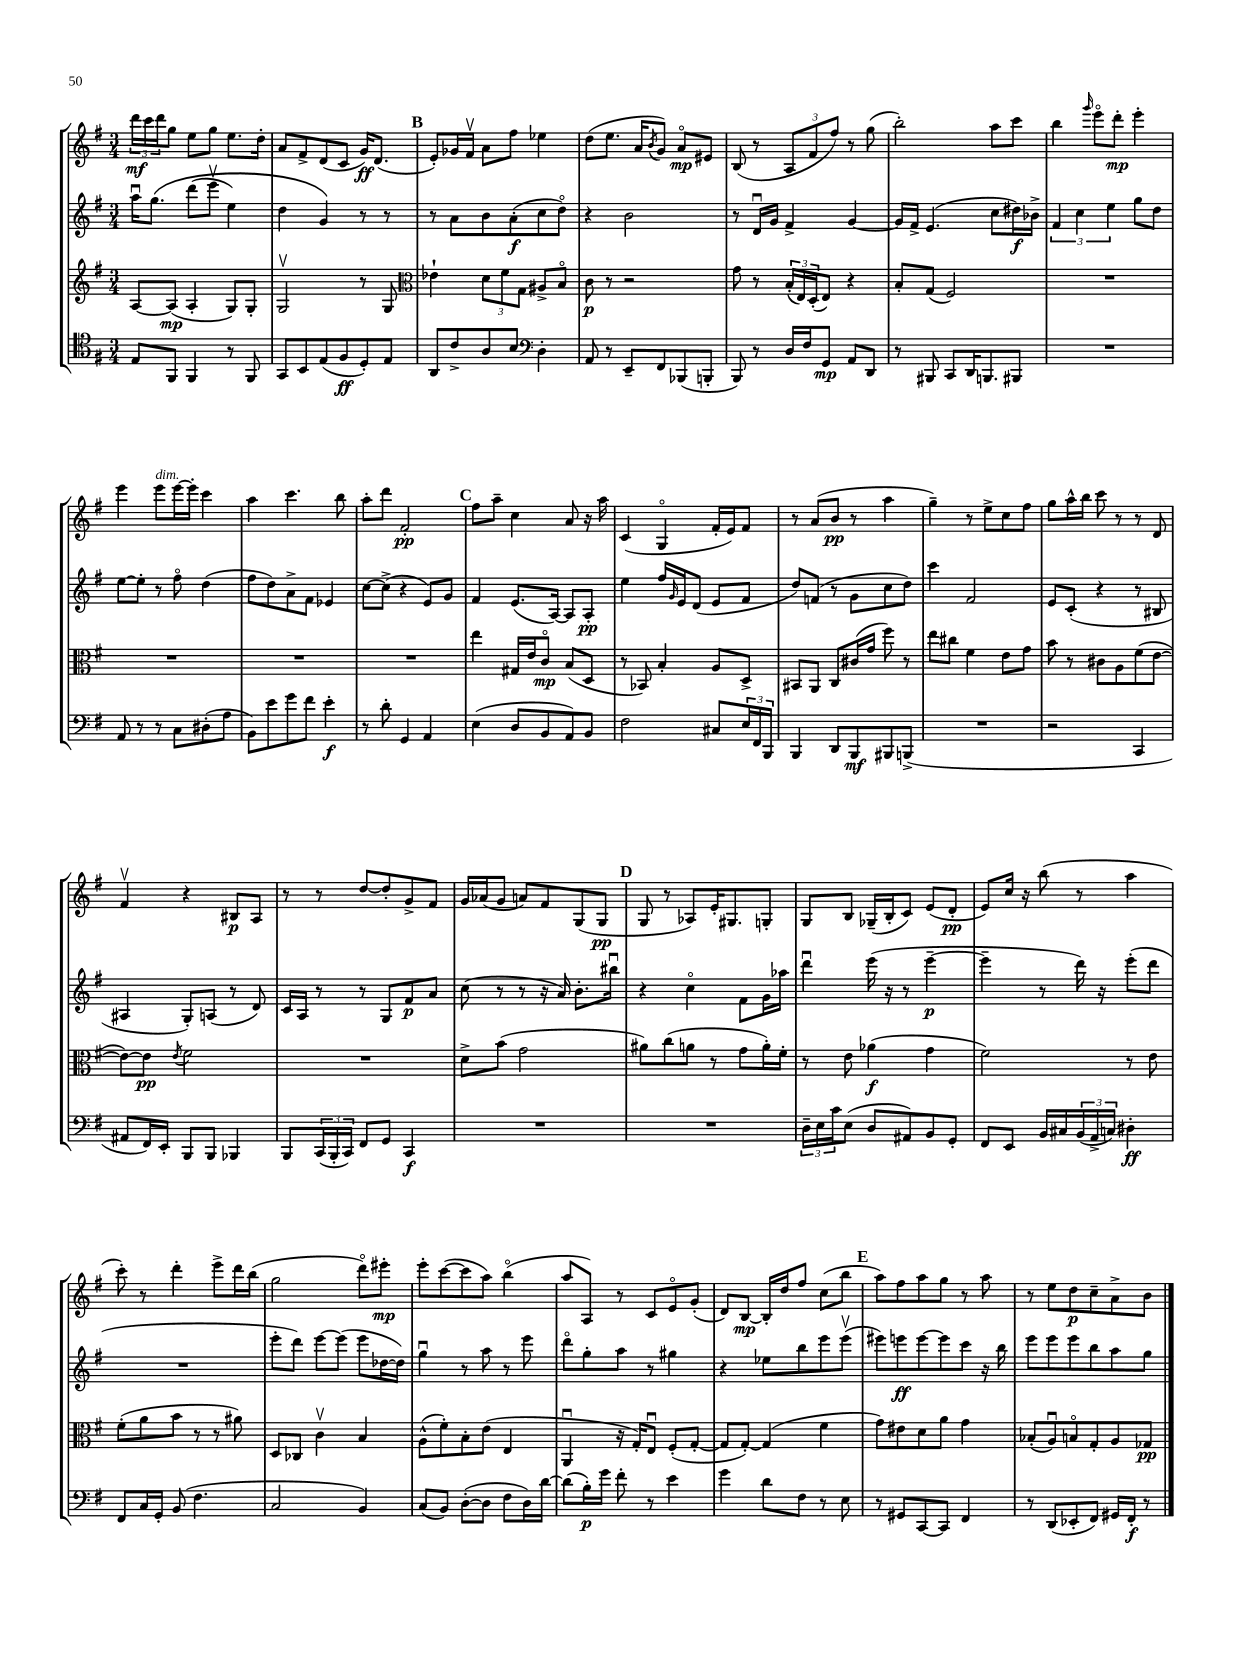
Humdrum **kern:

**kern	**dynam	**kern	**dynam	**kern	**dynam	**kern	**dynam
*part4	*part4	*part3	*part3	*part2	*part2	*part1	*part1
*staff4	*staff4	*staff3	*staff3	*staff2	*staff2	*staff1	*staff1
*clefC4	*	*clefG2	*	*clefG2	*	*clefG2	*
*k[f#]	*	*k[f#]	*	*k[f#]	*	*k[f#]	*
*M3/4	*	*M3/4	*	*M3/4	*	*M3/4	*
=40	=40	=40	=40	=40	=40	=40	=40
8E/L	.	[8A/L	.	16aau\KL	.	24ddd\LL	mf
.	.	.	.	.	.	24ccc\	.
.	.	.	.	(8.gg\J	.	.	.
.	.	.	.	.	.	24ddd\J	.
8FF#/J	.	(8A/J]	mp	.	.	8gg\J	.
4FF#/	.	4A'/	.	(8ddd\L	.	8ee\L	.
.	.	.	.	8eeev\J	.	8gg\J	.
8r	.	8G/L)	.	4ee\)	.	8.ee\L	.
8FF#/	.	8G'/J	.	.	.	.	.
.	.	.	.	.	.	16dd'\Jk	.
=41	=41	=41	=41	=41	=41	=41	=41
8GG/L	.	2Gv/	.	4dd\	.	8a/L	.
8BB/	.	.	.	.	.	8f#^/	.
(8E/	.	.	.	4g/)	.	(8d/	.
8F#/	ff	.	.	.	.	8c/J	.
8D'/)	.	8r	.	8r	.	16g/KL)	ff
.	.	.	.	.	.	(8.d/J	.
8E/J	.	8G/	.	8r	.	.	.
!!LO:REH:place=s1:t=B
=42	=42	=42	=42	=42	=42	=42	=42
*	*	*clefC3	*	*	*	*	*
8AA/L	.	4e-X`\	.	8r	.	8e'/L)	.
8c^/	.	.	.	8a\L	.	16g-X/L	.
.	.	.	.	.	.	16f#v/JJ	.
8A/	.	12d\L	.	8b\	.	8a\L	.
.	.	12f#\	.	.	.	.	.
8B/J	.	.	.	(8a'\	f	8ff#\J	.
.	.	12G\J	.	.	.	.	.
*clefF4	*	*	*	*	*	*	*
4D'\	.	8A#X^/L	.	8cc\	.	4ee-X\	.
.	.	8B/J	.	8dd\J)	.	.	.
=43	=43	=43	=43	=43	=43	=43	=43
8AA/	.	8c\	p	4r	.	(8dd\L	.
8r	.	8r	.	.	.	8.ee\J	.
8EE~/L	.	2r	.	2b\	.	.	.
.	.	.	.	.	.	16a/KL	.
.	.	.	.	.	.	8qb/	.
8FF#/	.	.	.	.	.	8g/J)	.
(8BBB-X/	.	.	.	.	.	8a/L	mp
8BBBn'/J	.	.	.	.	.	8e#X/J	.
=44	=44	=44	=44	=44	=44	=44	=44
8BBB/)	.	8g\	.	8r	.	(8B/	.
8r	.	8r	.	16du/LL	.	8r	.
.	.	.	.	16g/JJ	.	.	.
16D/LL	.	(24B'/LL	.	4f#^/	.	12A/L	.
.	.	24E/)	.	.	.	.	.
16F#/J	.	.	.	.	.	.	.
.	.	(24D'/J	.	.	.	12f#/	.
8GG/J	mp	8E/J)	.	.	.	.	.
.	.	.	.	.	.	12ff#/J)	.
8AA/L	.	4r	.	[4g/	.	8r	.
8DD/J	.	.	.	.	.	(8gg\	.
=45	=45	=45	=45	=45	=45	=45	=45
8r	.	8B'/L	.	16g/LL]	.	2bb'\)	.
.	.	.	.	16f#^/JJ	.	.	.
8BBB#X/	.	(8G/J	.	(4.e/	.	.	.
8CC/L	.	2F#/)	.	.	.	.	.
16DD/K	.	.	.	.	.	.	.
8.BBBn/	.	.	.	.	.	.	.
.	.	.	.	8cc\L	.	8aa\L	.
8BBB#X/J	.	.	.	16dd#X\L)	f	8ccc\J	.
.	.	.	.	16b-X^\JJ	.	.	.
=46	=46	=46	=46	=46	=46	=46	=46
2.r	.	2.r	.	6f#/	.	4bb\	.
.	.	.	.	6cc\	.	.	.
.	.	.	.	.	.	16qqggg/	.
.	.	.	.	.	.	8eee\L	.
.	.	.	.	6ee\	.	.	.
.	.	.	.	.	.	8ddd'\J	mp
.	.	.	.	8gg\L	.	4eee'\	.
.	.	.	.	8dd\J	.	.	.
!!LO:LB:g=z
=47	=47	=47	=47	=47	=47	=47	=47
8AA/	.	2.r	.	[8ee\L	.	4eee\	.
8r	.	.	.	8ee'\J]	.	.	.
!	!	!	!	!	!	!LO:TX:a:i:t=dim.	!
8r	.	.	.	8r	.	8eee\L	.
8C\L	.	.	.	8ff#\	.	[16eee\L	.
.	.	.	.	.	.	16eee'\JJ]	.
(8D#X'\	.	.	.	(4dd\	.	4ccc\	.
8A\J	.	.	.	.	.	.	.
=48	=48	=48	=48	=48	=48	=48	=48
8BB\L)	.	2.r	.	8ff#\L	.	4aa\	.
8e\	.	.	.	8dd\)	.	.	.
8g\	.	.	.	8a^\	.	4.ccc\	.
8f#\J	.	.	.	8f#\J	.	.	.
4e'\	f	.	.	4e-X/	.	.	.
.	.	.	.	.	.	8bb\	.
=49	=49	=49	=49	=49	=49	=49	=49
8r	.	2.r	.	[8cc\L	.	8aa'\L	.
8d'\	.	.	.	(8cc^\J]	.	8ddd\J	.
4GG/	.	.	.	4r	.	2f#'/	pp
4AA/	.	.	.	8e/L)	.	.	.
.	.	.	.	8g/J	.	.	.
!!LO:REH:place=s1:t=C
=50	=50	=50	=50	=50	=50	=50	=50
(4E\	.	4ee\	.	4f#/	.	8ff#\L	.
.	.	.	.	.	.	8aa~\J	.
8D/L	.	16G#X/LL	.	(8.e/L	.	4cc\	.
.	.	16e/J	.	.	.	.	.
8BB/	.	8c/J	mp	.	.	.	.
.	.	.	.	[16A/Jk)	.	.	.
8AA/)	.	(8B/L	.	8A/L]	.	8a/	.
8BB/J	.	8D/J	.	8A'/J	pp	16r	.
.	.	.	.	.	.	16aa\	.
=51	=51	=51	=51	=51	=51	=51	=51
2F#\	.	8r	.	4ee\	.	(4c/	.
.	.	8BB-X/)	.	.	.	.	.
.	.	4B'/	.	16ff#/LL	.	4G/	.
.	.	.	.	16qqg/	.	.	.
.	.	.	.	16e/J	.	.	.
.	.	.	.	(8d/J	.	.	.
8C#X/L	.	8A/L	.	8e/L	.	16f#'/LL	.
.	.	.	.	.	.	16e/J)	.
24E/L	.	8D^/J	.	8f#/J	.	8f#/J	.
24FF#/	.	.	.	.	.	.	.
24BBB/JJ	.	.	.	.	.	.	.
=52	=52	=52	=52	=52	=52	=52	=52
4BBB/	.	8BB#X/L	.	8dd/L)	.	8r	.
.	.	8AA/J	.	(8fn/J	.	(8a/L	.
8DD/L	.	8C/L	.	8r	.	8b/J	pp
8BBB/	mf	(16c#X/L	.	8g\L	.	8r	.
.	.	16g/JJ	.	.	.	.	.
8BBB#X/	.	8ff#\)	.	8cc\	.	4aa\	.
(8BBBn^/J	.	8r	.	8dd\J)	.	.	.
=53	=53	=53	=53	=53	=53	=53	=53
2.r	.	8ee\L	.	4ccc\	.	4gg~\)	.
.	.	8cc#X\J	.	.	.	.	.
.	.	4f#\	.	2f#/	.	8r	.
.	.	.	.	.	.	8ee^\L	.
.	.	8e\L	.	.	.	8cc\	.
.	.	8g\J	.	.	.	8ff#\J	.
=54	=54	=54	=54	=54	=54	=54	=54
2r	.	8b\	.	8e/L	.	8gg\L	.
.	.	8r	.	(8c'/J	.	16aa^^\L	.
.	.	.	.	.	.	16bb\JJ	.
.	.	8c#X\L	.	4r	.	8ccc\	.
.	.	8A\	.	.	.	8r	.
4CC/	.	(8f#\	.	8r	.	8r	.
.	.	[8e\J	.	8B#X/	.	8d/	.
!!LO:LB:g=z
=55	=55	=55	=55	=55	=55	=55	=55
8AA#X/L	.	8e\L_)	.	4A#X/	.	4f#v/	.
16FF#/L)	.	8e\J]	pp	.	.	.	.
16EE'/JJ	.	.	.	.	.	.	.
.	.	8qe/	.	.	.	.	.
8BBB/L	.	2f#\	.	8G'/L)	.	4r	.
8BBB/J	.	.	.	(8An/J	.	.	.
4BBB-X/	.	.	.	8r	.	8B#X/L	p
.	.	.	.	8d/)	.	8A/J	.
=56	=56	=56	=56	=56	=56	=56	=56
8BBB/L	.	2.r	.	16c/LL	.	8r	.
.	.	.	.	16A/JJ	.	.	.
(24CC/L	.	.	.	8r	.	8r	.
24BBB'/	.	.	.	.	.	.	.
24CC/JJ)	.	.	.	.	.	.	.
8FF#/L	.	.	.	8r	.	[8dd/L	.
8GG/J	.	.	.	8G/L	.	8dd'/]	.
4CC/	f	.	.	8f#/	p	8g^/	.
.	.	.	.	8a/J	.	8f#/J	.
=57	=57	=57	=57	=57	=57	=57	=57
2.r	.	8d^\L	.	(8cc\	.	16g/LL	.
.	.	.	.	.	.	(16a-X/J	.
.	.	(8b\J	.	8r	.	8g/J	.
.	.	2g\	.	8r	.	8an/L)	.
.	.	.	.	16r	.	8f#/	.
.	.	.	.	16a/)	.	.	.
.	.	.	.	8.b'\L	.	(8G/	.
.	.	.	.	.	.	8G/J	pp
.	.	.	.	16bb#Xu\Jk	.	.	.
!!LO:REH:place=s1:t=D
=58	=58	=58	=58	=58	=58	=58	=58
2.r	.	8a#X\L)	.	4r	.	8G/	.
.	.	(8cc\	.	.	.	8r	.
.	.	8an\J	.	4cc\	.	8A-X/L)	.
.	.	8r	.	.	.	16e'/K	.
.	.	.	.	.	.	8.G#X/	.
.	.	8g\L	.	8f#\L	.	.	.
.	.	16a'\L)	.	16g\L	.	8Gn'/J	.
.	.	16f#'\JJ	.	16aa-X\JJ	.	.	.
=59	=59	=59	=59	=59	=59	=59	=59
24D~\LL	.	8r	.	4dddu\	.	8G/L	.
24E\	.	.	.	.	.	.	.
24c\J	.	.	.	.	.	.	.
(8E\J	.	8e\	.	.	.	8B/J	.
8D/L	.	(4a-X\	f	(16eee\	.	(16G-X~/LL	.
.	.	.	.	16r	.	16B'/J	.
8AA#X/)	.	.	.	8r	.	8c/J)	.
8BB/	.	4g\	.	[4eee~\	p	(8e/L	.
8GG'/J	.	.	.	.	.	8d'/J	pp
=60	=60	=60	=60	=60	=60	=60	=60
8FF#/L	.	2f#\)	.	4eee~\]	.	8e/L)	.
8EE/J	.	.	.	.	.	16cc/Jk	.
.	.	.	.	.	.	16r	.
16BB/LL	.	.	.	8r	.	(8bb\	.
16C#X/	.	.	.	.	.	.	.
(24BB/	.	.	.	16ddd\)	.	8r	.
24AA^/	.	.	.	.	.	.	.
.	.	.	.	16r	.	.	.
24Cn/JJ)	.	.	.	.	.	.	.
4D#X'\	ff	8r	.	(8eee'\L	.	4aa\	.
.	.	8e\	.	8ddd\J	.	.	.
!!LO:LB:g=z
=61	=61	=61	=61	=61	=61	=61	=61
8FF#/L	.	(8f#'\L	.	2.r	.	8ccc'\)	.
16C/L	.	8a\	.	.	.	8r	.
16GG'/JJ	.	.	.	.	.	.	.
(8BB/	.	8b\J	.	.	.	4ddd'\	.
4.F#\	.	8r	.	.	.	.	.
.	.	8r	.	.	.	8eee^\L	.
.	.	8a#X\)	.	.	.	16ddd\L	.
.	.	.	.	.	.	(16bb\JJ	.
=62	=62	=62	=62	=62	=62	=62	=62
2C/	.	8D/L	.	8eee'\L	.	2gg\	.
.	.	8C-X/J	.	8ddd\J)	.	.	.
.	.	4cv\	.	[8eee\L	.	.	.
.	.	.	.	(8eee\J]	.	.	.
4BB/)	.	4B/	.	8eee\L	.	8ddd\L)	.
.	.	.	.	[16dd-X\L	.	8eee#X'\J	mp
.	.	.	.	16dd-\JJ])	.	.	.
=63	=63	=63	=63	=63	=63	=63	=63
(8C/L	.	(8A^^\L	.	4ggu\	.	8eee'\L	.
8BB/J)	.	8f#'\)	.	.	.	([8ccc\	.
([8D'\L	.	8B'\	.	8r	.	8ccc\]	.
8D\J]	.	(8e\J	.	8aa\	.	8aa\J)	.
8F#\L	.	4E/	.	8r	.	(4bb\	.
16D\L)	.	.	.	8eee\	.	.	.
[16d\JJ	.	.	.	.	.	.	.
=64	=64	=64	=64	=64	=64	=64	=64
(8d\L]	.	4AAu/	.	8ddd\L	.	8aa/L	.
16B'\L)	p	.	.	8gg'\	.	8A/J)	.
16g\JJ	.	.	.	.	.	.	.
8f#'\	.	16r	.	8aa\J	.	8r	.
.	.	16G'/KL)	.	.	.	.	.
8r	.	8Eu/J	.	8r	.	8c/L	.
4e\	.	(8F#'/L	.	4gg#X\	.	8e/	.
.	.	[8G'/J	.	.	.	(8g'/J	.
=65	=65	=65	=65	=65	=65	=65	=65
4g\	.	8G/L]	.	4r	.	8d/L)	.
.	.	[8G'/J)	.	.	.	[8B/J	mp
8d\L	.	(4G/]	.	8ee-X\L	.	16B'/LL]	.
.	.	.	.	.	.	16dd/J	.
8F#\J	.	.	.	8bb\	.	8ff#/J	.
8r	.	4f#\	.	8eee\	.	(8cc\L	.
8E\	.	.	.	(8eeev\J	.	8bb\J	.
!!LO:REH:place=s1:t=E
=66	=66	=66	=66	=66	=66	=66	=66
8r	.	8g\L)	.	8eee#X\L)	.	8aa\L)	.
8GG#X/L	.	8e#X\	.	8eeen\	ff	8ff#\	.
[8CC/	.	8d\	.	[8eee\	.	8aa\	.
8CC/J]	.	8a\J	.	8eee\]	.	8gg\J	.
4FF#/	.	4g\	.	8ccc\J	.	8r	.
.	.	.	.	16r	.	8aa\	.
.	.	.	.	16bb\	.	.	.
=67	=67	=67	=67	=67	=67	=67	=67
8r	.	(8B-X'/L	.	8eee\L	.	8r	.
(8DD/L	.	8Au/)	.	8eee\	.	8ee\L	.
8EE-X'/	.	8Bn/	.	8eee\	.	8dd\	p
8FF#/J)	.	8G'/	.	8bb\	.	8cc~\	.
16GG#X/LL	.	8A/	.	8aa\	.	8a^\	.
16FF#'/JJ	f	.	.	.	.	.	.
8r	.	8G-X/J	pp	8gg\J	.	8b\J	.
==	==	==	==	==	==	==	==
*-	*-	*-	*-	*-	*-	*-	*-
